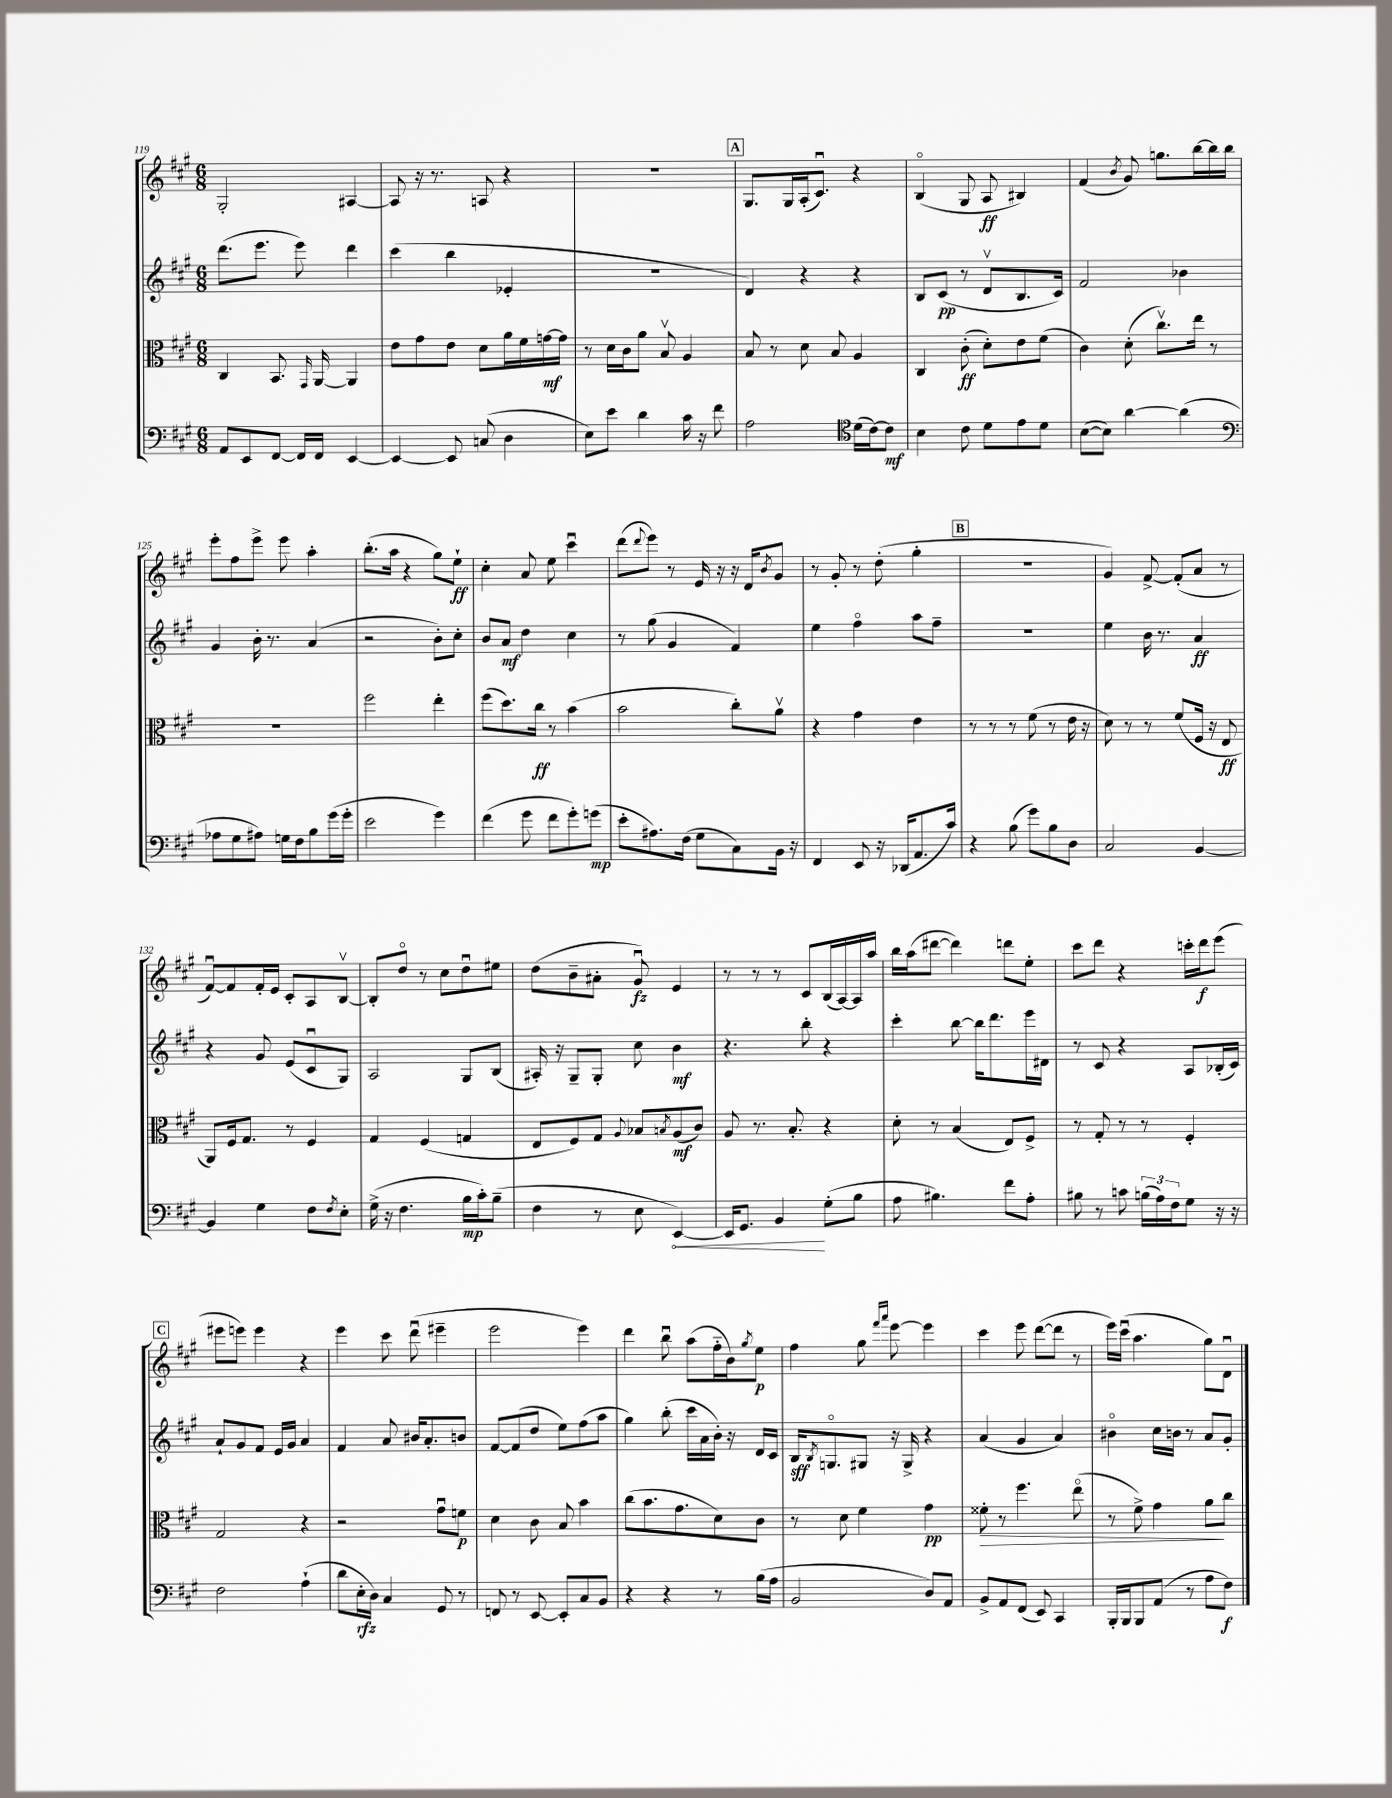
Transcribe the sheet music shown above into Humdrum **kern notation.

**kern	**dynam	**kern	**dynam	**kern	**dynam	**kern	**dynam
*part4	*part4	*part3	*part3	*part2	*part2	*part1	*part1
*staff4	*staff4	*staff3	*staff3	*staff2	*staff2	*staff1	*staff1
*clefF4	*	*clefC3	*	*clefG2	*	*clefG2	*
*k[f#c#g#]	*	*k[f#c#g#]	*	*k[f#c#g#]	*	*k[f#c#g#]	*
*M6/8	*	*M6/8	*	*M6/8	*	*M6/8	*
=119	=119	=119	=119	=119	=119	=119	=119
8AA/L	.	4C#/	.	(8.ddd\L	.	2G#'/	.
8EE/	.	.	.	.	.	.	.
.	.	.	.	8.eee\J	.	.	.
[8FF#/J	.	8.BB/	.	.	.	.	.
16FF#/LL]	.	.	.	8eee\)	.	.	.
.	.	16qqGG#/	.	.	.	.	.
16FF#/JJ	.	[16AA/	.	.	.	.	.
[4EE/	.	4AA/]	.	4ddd\	.	[4A#X/	.
=120	=120	=120	=120	=120	=120	=120	=120
4EE/_	.	8e\L	.	(4ccc#\	.	8A#/]	.
.	.	8g#\	.	.	.	16r	.
.	.	.	.	.	.	8.r	.
8EE/]	.	8e\J	.	4bb\	.	.	.
(8Cn/	.	8d\L	.	.	.	8An/	.
4D\	.	16a\L	.	4e-X'/	.	4r	.
.	.	16f#\	.	.	.	.	.
.	.	[16gn\	mf	.	.	.	.
.	.	16g\JJ]	.	.	.	.	.
=121	=121	=121	=121	=121	=121	=121	=121
8E\L)	.	8r	.	2.r	.	2.r	.
8e\J	.	16d\LL	.	.	.	.	.
.	.	16c#\J	.	.	.	.	.
4d\	.	8a\J	.	.	.	.	.
.	.	8Bv/	.	.	.	.	.
16c#\	.	4A/	.	.	.	.	.
16r	.	.	.	.	.	.	.
8f#\	.	.	.	.	.	.	.
!!LO:REH:place=s1:t=A
=122	=122	=122	=122	=122	=122	=122	=122
2A\	.	8B/	.	4d/)	.	8.G#/L	.
.	.	8r	.	.	.	.	.
.	.	.	.	.	.	16G#/L	.
.	.	8d\	.	4r	.	(16A'/J	.
.	.	.	.	.	.	8.c#u/J)	.
.	.	8B/	.	.	.	.	.
*clefC4	*	*	*	*	*	*	*
(16d\LL	.	4A/	.	4r	.	4r	.
[16c#\J)	.	.	.	.	.	.	.
8c#\J]	mf	.	.	.	.	.	.
=123	=123	=123	=123	=123	=123	=123	=123
4B\	.	4C#/	.	8B/L	.	(4B/	.
.	.	.	.	(8c#/J	pp	.	.
8c#\	.	(8c#'\	ff	8r	.	8G#/	.
8d\L	.	8d'\L)	.	8dv/L	.	8A/	ff
8e\	.	8e\	.	8.B/	.	4B#X/)	.
8d\J	.	(8f#\J	.	.	.	.	.
.	.	.	.	16c#/Jk)	.	.	.
=124	=124	=124	=124	=124	=124	=124	=124
([8B\L	.	4c#\)	.	2f#/	.	(4f#/	.
8B\J])	.	.	.	.	.	.	.
.	.	.	.	.	.	8qb/	.
[4a\	.	(8d'\	.	.	.	8g#/)	.
.	.	8.cc#v\L)	.	.	.	8.ggn\L	.
(4a\]	.	.	.	4b-X\	.	.	.
.	.	16ee\Jk	.	.	.	[16bb\L	.
.	.	8r	.	.	.	16bb\]	.
.	.	.	.	.	.	16bb\JJ	.
!!LO:LB:g=z
=125	=125	=125	=125	=125	=125	=125	=125
*clefF4	*	*	*	*	*	*	*
8A-X\L	.	2.r	.	4g#/	.	8eee'\L	.
8G#\	.	.	.	.	.	8ff#\	.
8A#X\J)	.	.	.	16b'\	.	8eee^\J	.
.	.	.	.	8.r	.	.	.
16Gn\LL	.	.	.	.	.	8eee\	.
16F#\J	.	.	.	.	.	.	.
8B\	.	.	.	(4a/	.	4aa'\	.
(16g#\L	.	.	.	.	.	.	.
16g#'\JJ	.	.	.	.	.	.	.
=126	=126	=126	=126	=126	=126	=126	=126
2e\	.	2ff#\	.	2r	.	(8.bb'\L	.
.	.	.	.	.	.	16aa\Jk	.
.	.	.	.	.	.	4r	.
4g#\)	.	4ee'\	.	8b'\L)	.	8gg#\L)	.
.	.	.	.	8cc#'\J	.	8ee`\J	ff
=127	=127	=127	=127	=127	=127	=127	=127
(4f#\	.	(8ff#\L	.	8b/L	.	4cc#'\	.
.	.	8.dd\)	.	8a/J	mf	.	.
8g#\	.	.	.	4dd\	.	8a/	.
.	.	16cc#\Jk	ff	.	.	.	.
8f#\L	.	8r	.	.	.	8ee\	.
8g#'\)	.	(4b\	.	4cc#\	.	4ccc#u\	.
(8gn\J	mp	.	.	.	.	.	.
=128	=128	=128	=128	=128	=128	=128	=128
8e'\L	.	2b\	.	8r	.	(8ddd\L	.
.	.	.	.	.	.	8qqddd/	.
8.A#X\)	.	.	.	(8gg#\	.	8eee\J)	.
.	.	.	.	4g#/	.	8r	.
(16F#\Jk	.	.	.	.	.	.	.
8G#\L	.	.	.	.	.	16e/	.
.	.	.	.	.	.	16r	.
8C#\)	.	8cc#'\L)	.	4f#/)	.	16r	.
.	.	.	.	.	.	16d/KL	.
.	.	.	.	.	.	8qb/	.
16BB\Jk	.	8av\J	.	.	.	8g#/J	.
16r	.	.	.	.	.	.	.
=129	=129	=129	=129	=129	=129	=129	=129
4FF#/	.	4r	.	4ee\	.	8r	.
.	.	.	.	.	.	8g#'/	.
8EE/	.	4g#\	.	4ff#\	.	8r	.
16r	.	.	.	.	.	(8dd'\	.
(16DD-X/KL	.	.	.	.	.	.	.
8.AA/	.	4e\	.	8aa\L	.	4gg#'\	.
.	.	.	.	8ff#~\J	.	.	.
16c#/Jk)	.	.	.	.	.	.	.
!!LO:REH:place=s1:t=B
=130	=130	=130	=130	=130	=130	=130	=130
4r	.	8r	.	2.r	.	2.r	.
.	.	8r	.	.	.	.	.
(8B\	.	8r	.	.	.	.	.
8g#\L)	.	(8f#\	.	.	.	.	.
8B\	.	8r	.	.	.	.	.
8D\J	.	16e\	.	.	.	.	.
.	.	16r	.	.	.	.	.
=131	=131	=131	=131	=131	=131	=131	=131
2C#/	.	8d\)	.	4ee\	.	4g#/)	.
.	.	8r	.	.	.	.	.
.	.	8r	.	16b\	.	[8f#^/	.
.	.	.	.	8.r	.	.	.
.	.	(8f#/L	.	.	.	(8f#'/L]	.
[4BB/	.	16F#/Jk	.	4a/	ff	8a/J	.
.	.	16r	.	.	.	.	.
.	.	8E/	ff	.	.	8r	.
!!LO:LB:g=z
=132	=132	=132	=132	=132	=132	=132	=132
4BB/]	.	8AA/L)	.	4r	.	[8f#u/L)	.
.	.	16F#/k	.	.	.	8f#/]	.
.	.	8.G#/J	.	.	.	.	.
4G#\	.	.	.	8g#/	.	16f#'/L	.
.	.	.	.	.	.	16e/JJ	.
.	.	8r	.	(8e/L	.	8c#'/L	.
8F#\L	.	4F#/	.	8c#u/	.	8A/	.
8qF#/	.	.	.	.	.	.	.
8E'\J	.	.	.	8G#/J)	.	[8Bv/J	.
=133	=133	=133	=133	=133	=133	=133	=133
(16G#^\	.	4G#/	.	2A/	.	8B'/L]	.
16r	.	.	.	.	.	.	.
4.F#\	.	.	.	.	.	8dd/J	.
.	.	(4F#/	.	.	.	8r	.
.	.	.	.	.	.	8cc#\L	.
16B\LL	mp	4Gn/	.	8G#/L	.	8ddu\	.
16c#'\J)	.	.	.	.	.	.	.
(8B~\J	.	.	.	(8B/J	.	8ee#X\J	.
=134	=134	=134	=134	=134	=134	=134	=134
4F#\	.	8E/L	.	16A#X'/)	.	(8dd\L	.
.	.	.	.	16r	.	.	.
.	.	8F#/)	.	8G#~/L	.	8b~\	.
8r	.	8G#/J	.	8G#'/J	.	8a#X'\J	.
.	.	8qqA/	.	.	.	.	.
8E\	.	8B-X/L	.	8cc#\	.	8g#u/)	fz
.	.	8qBn/	.	.	.	.	.
!	!LO:HP:b	!	!	!	!	!	!
[4EE/)	<	(8A/	mf	4b\	mf	4e/	.
.	.	8c#/J)	.	.	.	.	.
=135	=135	=135	=135	=135	=135	=135	=135
16EE/KL]	.	8A/	.	4.r	.	8r	.
8.GG#/J	.	.	.	.	.	.	.
.	.	8.r	.	.	.	8r	.
4BB/	.	.	.	.	.	8r	.
.	.	8.B'/	.	.	.	.	.
.	.	.	.	8bb'\	.	8c#/L	.
(8G#'\L	[	4r	.	4r	.	(16B/L	.
.	.	.	.	.	.	[16A/)	.
8B\J	.	.	.	.	.	16A/]	.
.	.	.	.	.	.	16aa/JJ	.
=136	=136	=136	=136	=136	=136	=136	=136
8A\	.	8d'\	.	4ccc#'\	.	16bb\LL	.
.	.	.	.	.	.	(16aa\J	.
4.B#X\)	.	8r	.	.	.	[8ddd#X\J	.
.	.	(4B/	.	[8bb\	.	4ddd#\])	.
.	.	.	.	16bb\KL]	.	.	.
.	.	.	.	8.ddd\	.	.	.
8f#\L	.	8E/L)	.	.	.	8dddn\L	.
8A'\J	.	8F#^/J	.	16eee\L	.	8ee'\J	.
.	.	.	.	16d#X\JJ	.	.	.
=137	=137	=137	=137	=137	=137	=137	=137
8B#X\	.	8r	.	8r	.	8ccc#\L	.
8r	.	8G#'/	.	8c#/	.	8ddd\J	.
8cn\	.	8r	.	4r	.	4r	.
(24Bn\LL	.	8r	.	.	.	.	.
24A\)	.	.	.	.	.	.	.
24F#\J	.	.	.	.	.	.	.
8G#\J	.	4F#'/	.	8A/L	.	16cccn'\LL	.
.	.	.	.	.	.	16ddd\J	f
16r	.	.	.	(16B-X'/L	.	(8eee\J	.
16r	.	.	.	16c#/JJ)	.	.	.
!!LO:LB:g=z
!!LO:REH:place=s1:t=C
=138	=138	=138	=138	=138	=138	=138	=138
2F#\	.	2G#/	.	8a`/L	.	8eee#X\L	.
.	.	.	.	8g#/	.	8eeen\J)	.
.	.	.	.	8f#/J	.	4eee\	.
.	.	.	.	16e/LL	.	.	.
.	.	.	.	16g#/JJ	.	.	.
(4A`\	.	4r	.	4a/	.	4r	.
=139	=139	=139	=139	=139	=139	=139	=139
8d\L	.	2r	.	4f#/	.	4eee\	.
16E'\L	rfz	.	.	.	.	.	.
16D\JJ)	.	.	.	.	.	.	.
4C#/	.	.	.	8a/	.	8ccc#\	.
.	.	.	.	16b#X/KL	.	(8dddu\	.
.	.	.	.	8.a'/	.	.	.
8GG#/	.	8g#u\L	.	.	.	4eee#X~\	.
8r	.	8fn\J	p	8bn/J	.	.	.
=140	=140	=140	=140	=140	=140	=140	=140
8FFn/	.	4d\	.	[8f#/L	.	2eee\	.
8r	.	.	.	(8f#/]	.	.	.
[8EE/	.	8c#\	.	8dd/J	.	.	.
8EE'/L]	.	8B/	.	8ee\L)	.	.	.
8C#/	.	4b\	.	(8ff#\	.	4eee\)	.
8BB/J	.	.	.	8aa\J	.	.	.
=141	=141	=141	=141	=141	=141	=141	=141
4r	.	(8cc#\L	.	4gg#\)	.	4ddd\	.
.	.	8.b\	.	.	.	.	.
4r	.	.	.	(8bb'\	.	8bbu\	.
.	.	8.g#\	.	.	.	.	.
.	.	.	.	16ccc#\LL	.	(8aa\L	.
.	.	.	.	16a\	.	.	.
8r	.	8d\)	.	16b'\JJ)	.	16ff#\L	.
.	.	.	.	16r	.	16b\J)	.
.	.	.	.	.	.	8qgg#/	.
(16B\LL	.	8c#\J	.	16d/LL	.	8ee\J	p
16A\JJ	.	.	.	16c#/JJ	.	.	.
=142	=142	=142	=142	=142	=142	=142	=142
2BB/	.	8r	.	16B/KL	sff	4ff#\	.
.	.	.	.	8qB/	.	.	.
.	.	.	.	8.Gn/	.	.	.
.	.	8d\	.	.	.	.	.
.	.	4f#\	.	8G#X/J	.	8gg#\	.
.	.	.	.	.	.	16qqfff#/LL	.
.	.	.	.	.	.	16qqaaa/JJ	.
.	.	.	.	16r	.	[8eee\	.
.	.	.	.	16G#^/	.	.	.
8D/L)	.	4g#\	pp	4r	.	4eee\]	.
8AA/J	.	.	.	.	.	.	.
=143	=143	=143	=143	=143	=143	=143	=143
!	!	!	!LO:HP:b	!	!	!	!
8BB^/L	.	8f##X'\	>	(4a/	.	4ccc#\	.
8AA/	.	8r	.	.	.	.	.
(8FF#/J	.	4.ff#\	.	4g#/	.	8eee\	.
8EE/)	.	.	.	.	.	([8ddd\L	.
4CC#/	.	.	.	4a/)	.	8ddd\J]	.
.	.	(8ee\	.	.	.	8r	.
=144	=144	=144	=144	=144	=144	=144	=144
16BBB'/LL	.	8r	.	4b#X\	.	16eee\LL)	.
16BBB/J	.	.	.	.	.	(16ccc#u\JJ	.
8BBB/	.	8f#^\)	.	.	.	4.aa\	.
(8AA/J	.	4g#\	.	16cc#\LL	.	.	.
.	.	.	.	16bn\JJ	.	.	.
8r	.	.	.	8r	.	.	.
8A\L	.	8a\L	.	8a/L	.	8gg#\L)	.
8F#\J)	f	8cc#\J	]	8g#'/J	.	8du\J	.
==	==	==	==	==	==	==	==
*-	*-	*-	*-	*-	*-	*-	*-
